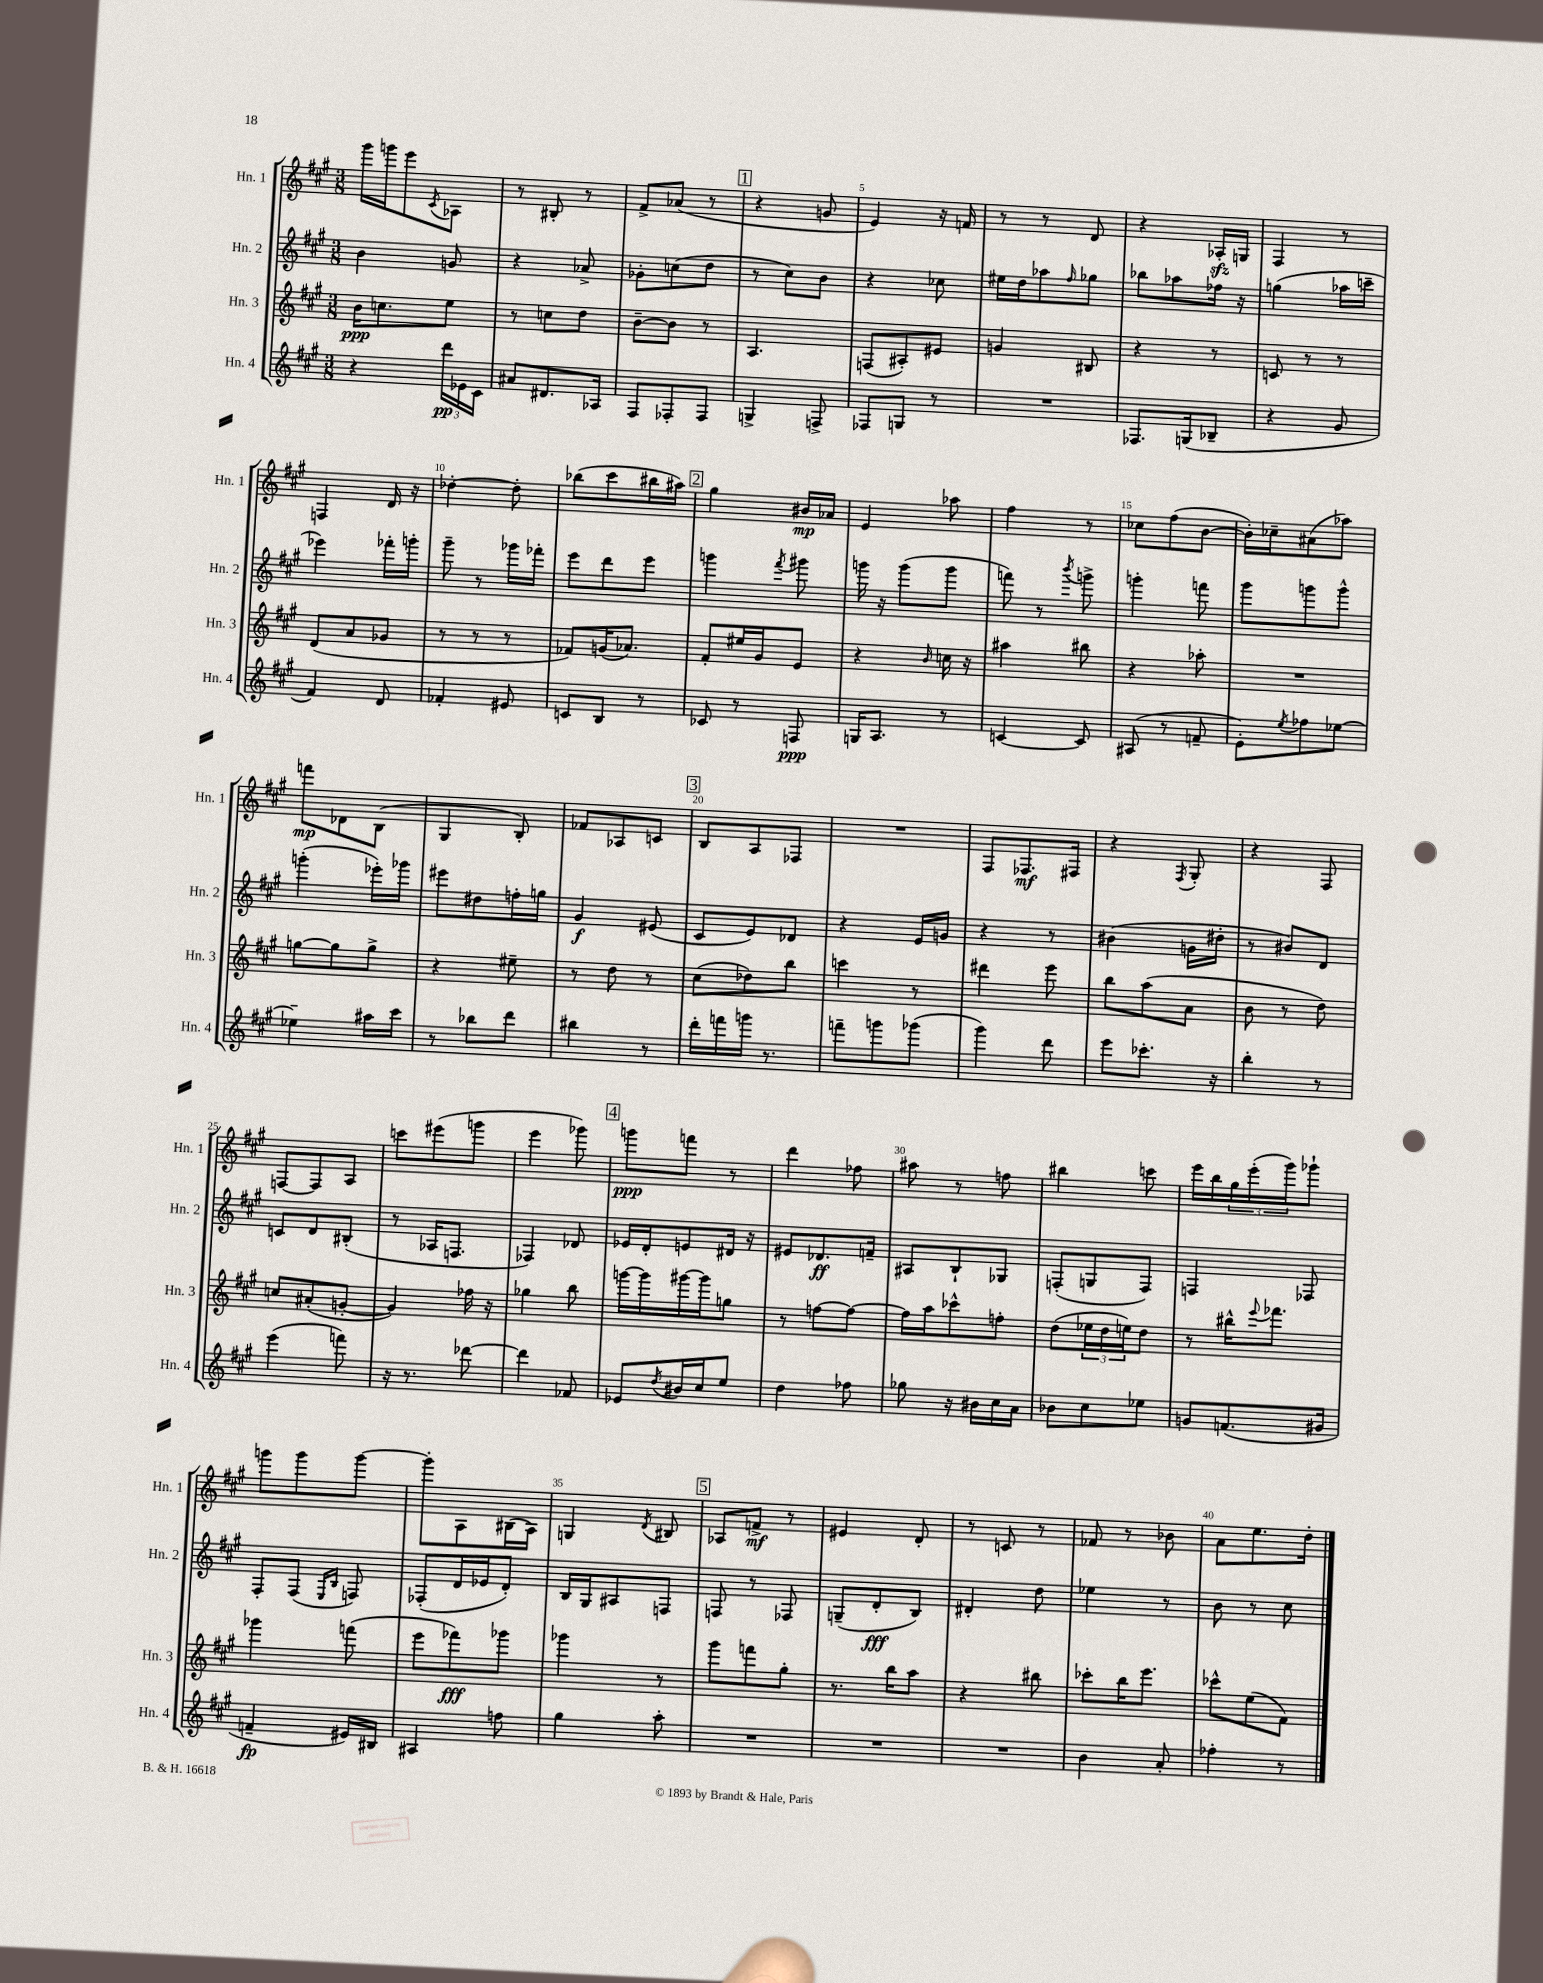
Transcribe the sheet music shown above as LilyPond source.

<<
\new StaffGroup <<
\new Staff = "s0" \with { instrumentName = "Hn. 1" shortInstrumentName = "Hn. 1" } {
    \clef treble \key a \major \numericTimeSignature \time 3/8
    gis'''16 g'''16 e'''8 \acciaccatura { cis'8 } aes8 |
    r8 bis8-. r8 |
    fis'8-> aes'8( r8 |
    \mark \markup { \box "1" } r4 g'8 |
    e'4) r16 f'16 |
    r8 r8 d'8 |
    r4 aes16-.\sfz g16 |
    fis4 r8 |
    f4 d'16 r16 |
    des''4~-. des''8-. |
    bes''8( cis'''8 bis''16 ais''16) |
    \mark \markup { \box "2" } gis''4 bis'16\mp aes'16 |
    e'4 aes''8 |
    fis''4 r8 |
    ces''8 fis''8( b'8~ |
    b'16-.) ces''16-- ais'8( aes''8) |
    f'''8\mp des'8 b8( |
    gis4 b8-.) |
    fes'8 aes8 c'8 |
    \mark \markup { \box "3" } b8 a8 fes8 |
    R4. |
    fis8 fes8.\mf fis16 |
    r4 \acciaccatura { fis8 } gis8-. |
    r4 fis8 |
    f8~ f8 a8 |
    c'''8 eis'''8( g'''8 |
    e'''4 ges'''8) |
    \mark \markup { \box "4" } g'''8\ppp f'''8 r8 |
    d'''4 fes''8 |
    ais''8 r8 f''8 |
    bis''4 c'''8 |
    e'''16 b''16 \tuplet 3/2 { gis''16 e'''16-.( gis'''16) } ges'''8-! |
    g'''8 g'''8 g'''8~ |
    g'''8-. a8 bis16( a16) |
    g4 \acciaccatura { d'8 } bis8 |
    \mark \markup { \box "5" } aes8 f'8->\mf r8 |
    eis'4 d'8-. |
    r8 c'8 r8 |
    fes'8 r8 bes'8 |
    a'8 e''8. d''16-. \bar "|." |
}
\new Staff = "s1" \with { instrumentName = "Hn. 2" shortInstrumentName = "Hn. 2" } {
    \clef treble \key a \major \numericTimeSignature \time 3/8
    b'4 g'8 |
    r4 aes'8-> |
    ges'8-. c''8( d''8 |
    \mark \markup { \box "1" } r8 cis''8) b'8 |
    r4 ces''8 |
    eis''16 d''16 aes''8 \grace { fis''16 } ges''8 |
    bes''8 aes''8 fes''16 r16 |
    g''4( aes''16 c'''16-- |
    ees'''4) fes'''16-. g'''16-. |
    gis'''8-- r8 ges'''16 fes'''16-. |
    e'''8 d'''8 e'''8 |
    \mark \markup { \box "2" } g'''4 \acciaccatura { fis'''8 } gis'''8 |
    g'''16 r16 g'''8( g'''8 |
    f'''8) r8 \acciaccatura { b'''8 } g'''8-> |
    g'''4-. f'''8 |
    gis'''8 g'''8 g'''8-^ |
    g'''4-.( ees'''16-.) ges'''16 |
    eis'''8 dis''8 f''16-. g''16 |
    gis'4\f eis'8( |
    \mark \markup { \box "3" } cis'8 e'8) des'8 |
    r4 e'16 g'16 |
    r4 r8 |
    bis'4( g'16 dis''16-. |
    r8 bis'8) d'8 |
    c'8 d'8 bis8-.( |
    r8 aes16 f8. |
    fes4) des'8 |
    \mark \markup { \box "4" } ees'16 d'16-. e'8 dis'16 r16 |
    eis'8 des'8.\ff f'16-- |
    ais8 b8-! ges8 |
    f8-.( g8 f8) |
    f4 fes8 |
    fis8-. fis8( \grace { e16 b16 } f8) |
    fes8-.( d'16 ees'16 d'8-.) |
    b16 gis16 ais8 f8 |
    \mark \markup { \box "5" } f8 r8 fes8 |
    g8--( d'8-.\fff b8) |
    dis'4-. d''8 |
    ees''4 r8 |
    b'8 r8 cis''8 \bar "|." |
}
\new Staff = "s2" \with { instrumentName = "Hn. 3" shortInstrumentName = "Hn. 3" } {
    \clef treble \key a \major \numericTimeSignature \time 3/8
    b'16\ppp c''8. e''8 |
    r8 c''8 d''8 |
    b'8~-- b'8 r8 |
    \mark \markup { \box "1" } a4. |
    f8( ais8-.) eis'8 |
    g'4 bis8 |
    r4 r8 |
    c'8 r8 r8 |
    d'8( a'8 ges'8 |
    r8 r8 r8 |
    fes'8) g'16( aes'8.) |
    \mark \markup { \box "2" } fis'8-. eis''16 gis'16 e'8 |
    r4 \grace { b'16 } c''16 r16 |
    ais''4 bis''8 |
    r4 aes''8-. |
    R4. |
    g''8~ g''8 g''8-> |
    r4 eis''8-- |
    r8 d''8 r8 |
    \mark \markup { \box "3" } cis''8( des''8) b''8 |
    c'''4 r8 |
    dis'''4 e'''8 |
    b''8 a''8( a'8 |
    b'8 r8 d''8) |
    c''8 ais'8-.( g'8~-. |
    g'4) fes''16 r16 |
    ges''4 b''8 |
    \mark \markup { \box "4" } g'''16~ g'''16 gis'''16~ gis'''16 g''8 |
    r8 f''8~ f''8~ |
    f''16 a''16 ces'''8-^ f''8-. |
    d''8( \tuplet 3/2 { ees''16 d''16 e''16) } d''8 |
    r8 bis''16-^ \appoggiatura { e'''8 } fes'''8. |
    ges'''4 f'''8( |
    e'''8 fes'''8\fff) ges'''8 |
    ges'''4 r8 |
    \mark \markup { \box "5" } gis'''8 f'''8 gis''8-. |
    r8. b''16 a''8 |
    r4 bis''8 |
    ces'''8-. b''16 e'''8. |
    ces'''8-^ e''8( fis'8) \bar "|." |
}
\new Staff = "s3" \with { instrumentName = "Hn. 4" shortInstrumentName = "Hn. 4" } {
    \clef treble \key a \major \numericTimeSignature \time 3/8
    r4 \tuplet 3/2 { d'''16\pp ees'16 cis'16 } |
    ais'8 dis'8. aes16 |
    fis8 fes8-. fes8 |
    \mark \markup { \box "1" } g4-> f8-> |
    fes8 g8 r8 |
    R4. |
    fes8. g16( bes8-- |
    r4 gis'8 |
    fis'4) d'8 |
    fes'4-. eis'8 |
    c'8 b8 r8 |
    \mark \markup { \box "2" } ces'8 r8 f8\ppp |
    g16 a8. r8 |
    c'4~ c'8 |
    ais8( r8 f'8-- |
    e'8-.) \acciaccatura { e''8 } fes''8 ees''8~ |
    ees''4-- ais''16 cis'''16 |
    r8 bes''8 d'''8 |
    bis''4 r8 |
    \mark \markup { \box "3" } d'''16-. f'''16 g'''16 r8. |
    f'''8-- g'''8 ges'''8( |
    gis'''4) d'''8 |
    e'''8 ces'''8.-. r16 |
    b''4-. r8 |
    e'''4( f'''8) |
    r16 r8. des'''8~ |
    des'''4 fes'8 |
    \mark \markup { \box "4" } ees'8 \acciaccatura { d''8 } bis'16 cis''16 e''8 |
    d''4 fes''8 |
    ges''8 r16 bis'16 cis''16 a'16 |
    bes'8 cis''8 ees''8 |
    g'8 f'8.( gis'16 |
    f'4--\fp eis'16) bis16 |
    ais4 f''8 |
    gis''4 a''8-. |
    \mark \markup { \box "5" } R4. |
    R4. |
    R4. |
    b'4 a'8-. |
    fes''4-. r8 \bar "|." |
}
>>
>>
\layout { \context { \Score \override BarNumber.break-visibility = ##(#f #t #t) barNumberVisibility = #(every-nth-bar-number-visible 5) } }
